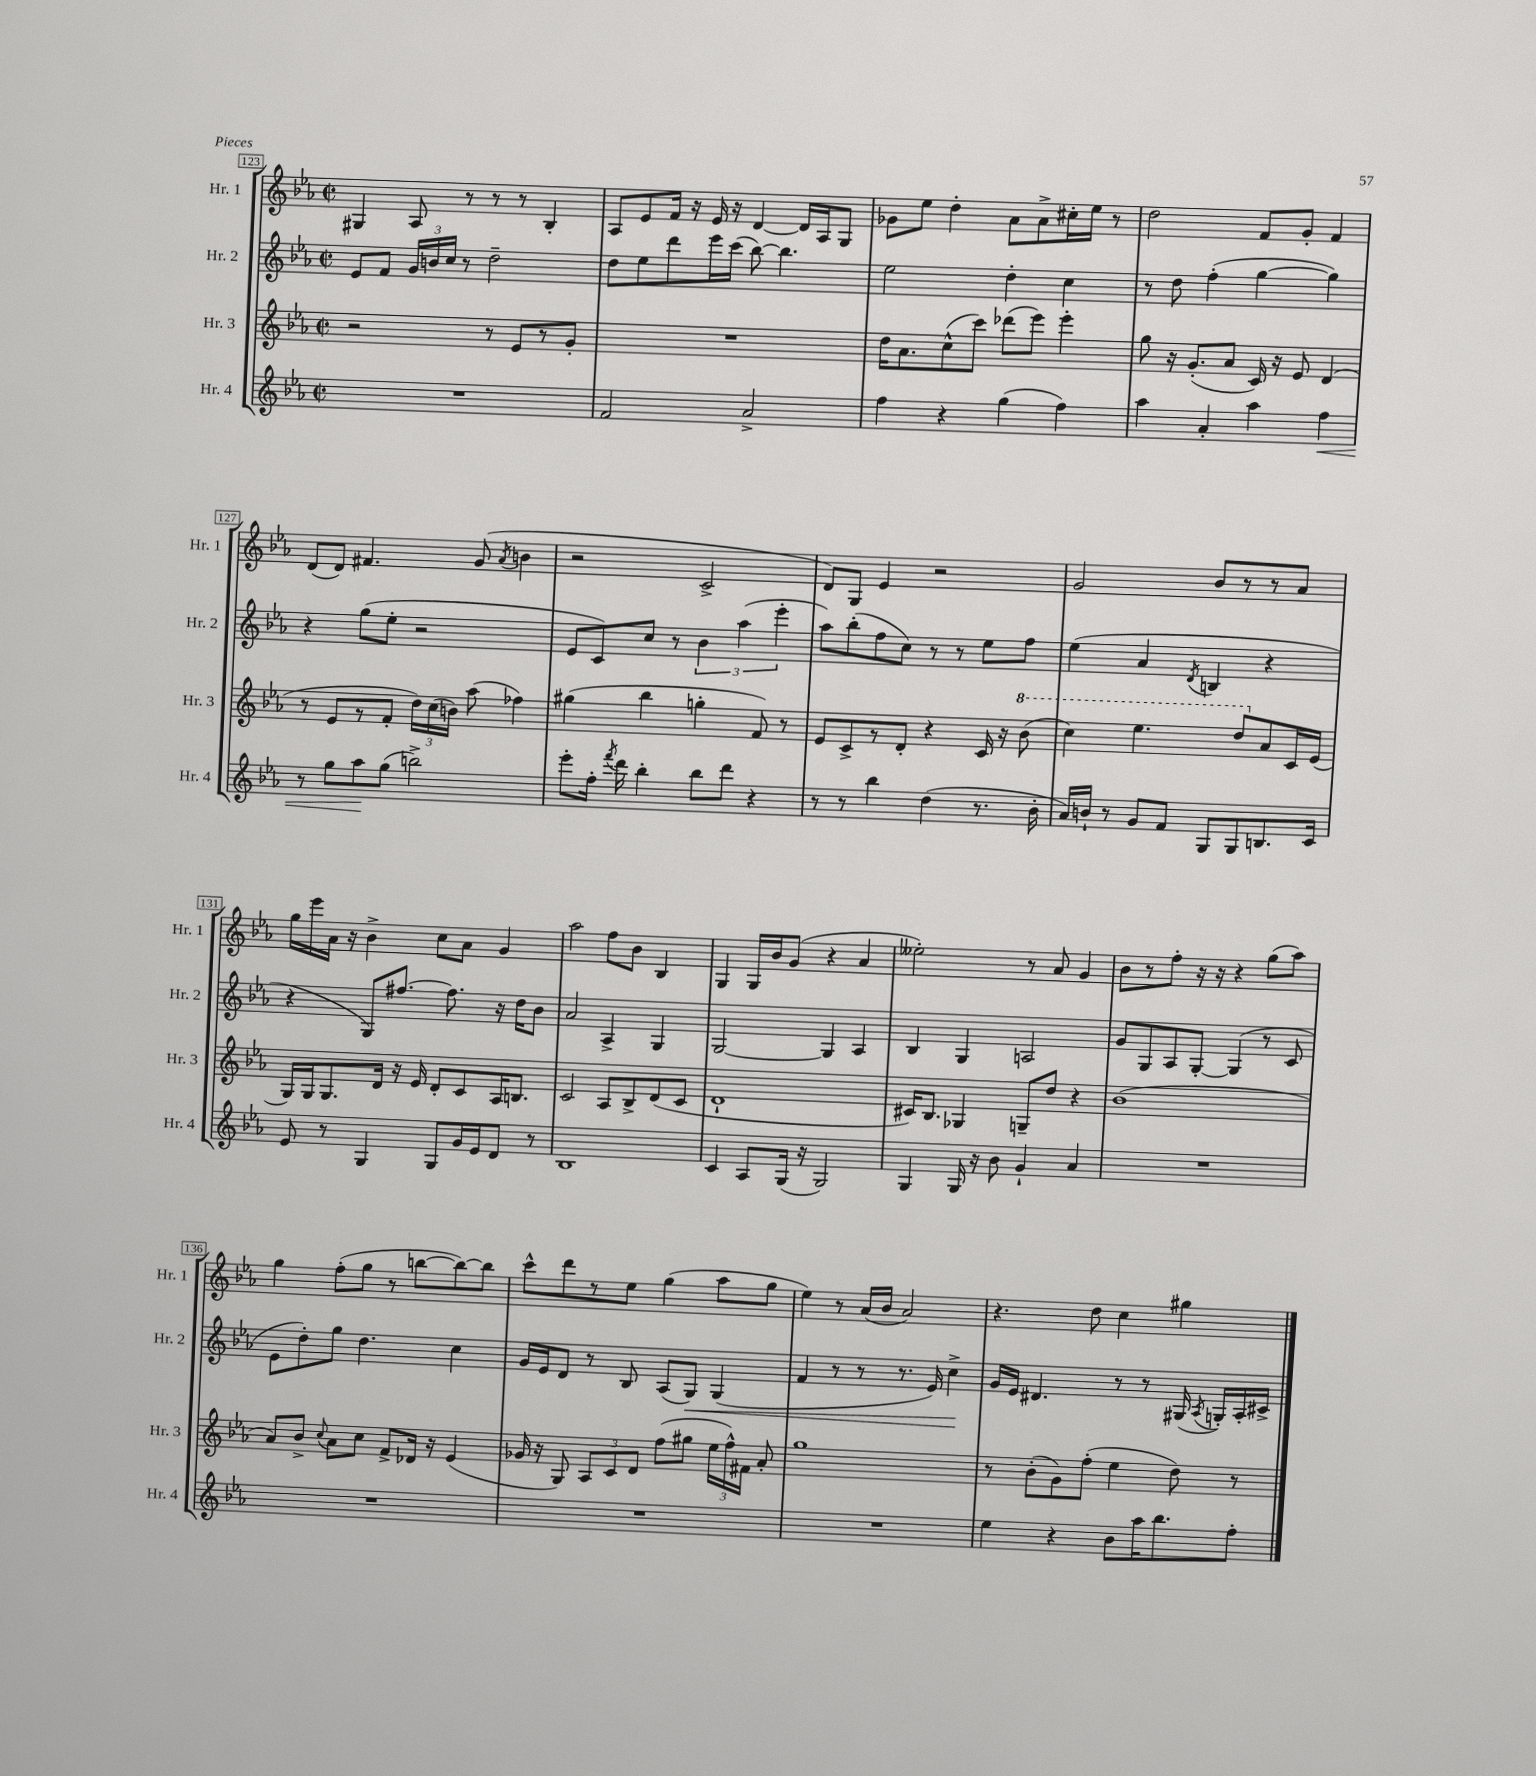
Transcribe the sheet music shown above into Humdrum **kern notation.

**kern	**kern	**kern	**kern
*staff4	*staff3	*staff2	*staff1
*clefG2	*clefG2	*clefG2	*clefG2
*k[b-e-a-]	*k[b-e-a-]	*k[b-e-a-]	*k[b-e-a-]
*M2/2	*M2/2	*M2/2	*M2/2
*met(c|)	*met(c|)	*met(c|)	*met(c|)
1r	2r	8e-	4G#
.	.	8f	.
.	.	24g	8A-
.	.	24b	.
.	.	24cc	.
.	.	8r	8r
.	8r	2dd~	8r
.	8e-	.	8r
.	8r	.	4B-'
.	8g'	.	.
=	=	=	=
2f	1r	8dd	8A-
.	.	8ee-	8e-
.	.	8ddd	16f
.	.	.	16r
.	.	16eee-	16e-
.	.	(16ccc	16r
2a-^	.	[8bb-)	[4d
.	.	4.bb-]	.
.	.	.	16d]
.	.	.	16A-
.	.	.	8G
=	=	=	=
4ff	16dd	2ee-	8g-
.	8.a-	.	.
.	.	.	8ee-
4r	(8cc^^	.	4dd'
.	8ccc)	.	.
(4gg	(8ddd-	4dd'	8a-
.	8eee-)	.	8a-^
4ff)	4eee-'	4cc	16cc#'
.	.	.	16ee-
.	.	.	8r
=	=	=	=
4aa-	8gg	8r	2dd
.	16r	8dd	.
.	(8.g'	.	.
4a-'	.	(4ff'	.
.	8a-	.	.
4aa-	16c)	[4gg	8f
.	16r	.	.
.	8e-	.	8g'
4ff	(4d	4gg])	4f
=	=	=	=
8r	8r	4r	(8d
8gg	8e-	.	8d)
8aa-	8r	(8gg	4.f#
(8gg	8f'	8ee-'	.
2bb^)	24dd)	2r	.
.	(24cc	.	.
.	24b)	.	.
.	(8aa-	.	(8g
.	.	.	8qa-
.	4ff-)	.	4b
=	=	=	=
8eee-'	(4gg#	8e-	2r
16ff'	.	8c)	.
8qfff	.	.	.
16ddd	.	.	.
4bb-'	4bb-	8cc	.
.	.	8r	.
8bb-	4gg'	6b-	2c^
8ddd	.	.	.
.	.	(6aa-	.
4r	8f)	.	.
.	.	6eee-'	.
.	8r	.	.
=	=	=	=
8r	8e-	8aa-)	8d)
8r	8c^	(8bb-'	8G
4bb-	8r	8ff	4e-
.	8d'	8cc)	.
(4dd	4r	8r	2r
.	.	8r	.
8.r	16c	8ee-	.
.	16r	.	.
.	(8bb-	8ff	.
16b-'	.	.	.
=	=	=	=
16a-)	4ccc)	(4ee-	2g
16b`	.	.	.
8r	.	.	.
8g	4.eee-	4a-	.
8f	.	.	.
.	.	8qd	.
8G	.	4B	8b-
8G	8ddd	.	8r
8.B	8a-	4r	8r
.	16c	.	8a-
16c	(16e-	.	.
=	=	=	=
8e-	16G)	4r	16gg
.	16G	.	16eee-
8r	8.G	.	16a-
.	.	.	16r
4G	.	8G)	4b-^
.	16d	.	.
.	16r	[8.ff#	.
.	16e-	.	.
8G	8d'	.	8cc
.	.	8.ff#]	.
16g	8c	.	8a-
16e-	.	.	.
8d	16A-	16r	4g
.	8.B	16dd	.
8r	.	8b-	.
=	=	=	=
1B-	2c	2a-	2aa-
.	8A-	4A-^	8ff
.	8B-^	.	8b-
.	(8d	4G	4B-
.	8c	.	.
=	=	=	=
4c	1d`	[2G	4G
8A-	.	.	16G
.	.	.	16b-
(16G	.	.	(8g
16r	.	.	.
2G)	.	4G]	4r
.	.	4A-	4a-
=	=	=	=
4G	16c#)	4B-	2ee--')
.	8.B-	.	.
16G	4G-	4G	.
16r	.	.	.
8b-	.	.	.
4g`	8G~	2A	8r
.	8dd	.	8a-
4a-	4r	.	4g
=	=	=	=
1r	(1b-	8g	8b-
.	.	8G	8r
.	.	8A-	8ff'
.	.	[8G'	16r
.	.	.	16r
.	.	(4G]	4r
.	.	8r	(8gg
.	.	8c	8aa-)
=	=	=	=
1r	8a-)	8e-	4gg
.	8b-^	8dd')	.
.	8qqcc	.	.
.	8a-	8gg	(8ff'
.	8cc	4.dd	8gg
.	8f^	.	8r
.	16d-	.	[8bb
.	16r	.	.
.	(4e-	4cc	8bb_)
.	.	.	8bb]
=	=	=	=
1r	16g-	16g	8ccc^^
.	16r	16e-	.
.	8G)	8d	8ddd
.	12A-	8r	8r
.	12c	.	.
.	.	8B-	8ee-
.	12d	.	.
.	(8ff	(8A-	(4gg
.	8gg#	8G)	.
.	24ee-	(4G	8aa-
.	24ff^^)	.	.
.	24f#	.	.
.	8a-'	.	8gg
=	=	=	=
1r	1gg	4f	4ee-)
.	.	8r	8r
.	.	8r	(16a-
.	.	.	16b-
.	.	8.r	2a-)
.	.	16e-)	.
.	.	4cc^	.
=	=	=	=
4ee-	8r	16g	4.r
.	.	16e-	.
.	(8b-'	4.d#	.
4r	8g)	.	.
.	(8ff'	.	8dd
8b-	4ee-	8r	4cc
16aa-	.	8r	.
8.bb-	.	.	.
.	8dd)	(16G#	4gg#
.	.	8qA-	.
.	.	16G')	.
8ff'	8r	16A-'	.
.	.	16c#^	.
==	==	==	==
*-	*-	*-	*-
